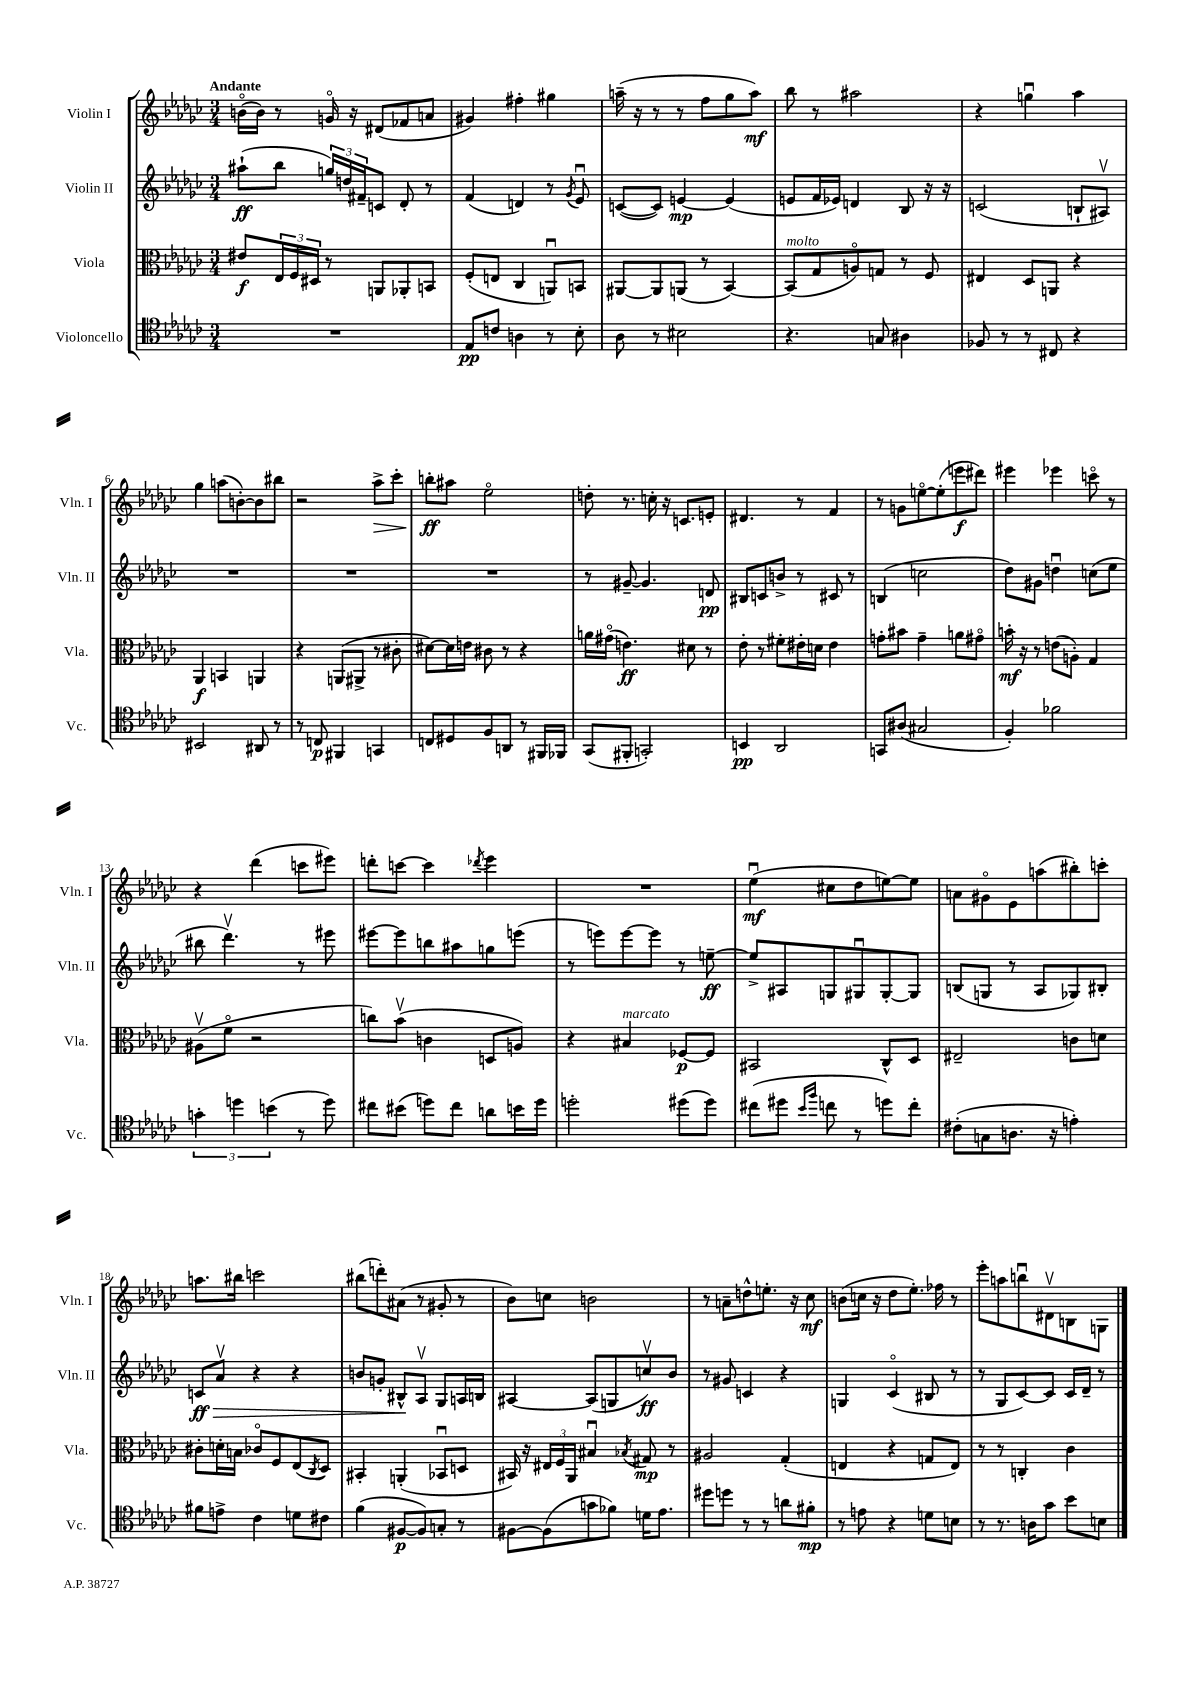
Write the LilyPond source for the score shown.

<<
\new StaffGroup <<
\new Staff = "s0" \with { instrumentName = "Violin I" shortInstrumentName = "Vln. I" } {
    \clef treble \key ges \major \numericTimeSignature \time 3/4 \tempo "Andante"
    b'16\flageolet( b'16) r8 g'16\flageolet r16 dis'8( fes'8 a'8 |
    gis'4) fis''4-. gis''4 |
    a''16--( r16 r8 r8 f''8 ges''8 a''8\mf) |
    bes''8 r8 ais''2 |
    r4 g''4\downbow aes''4 |
    ges''4 a''8( b'8~-.) b'8 bis''8 |
    r2 aes''8->\> ces'''8-. |
    b''8-.\ff\! ais''8 ees''2\flageolet |
    d''8-. r8. c''16-. r16 c'8. e'8-. |
    dis'4. r8 f'4 |
    r8 g'8 e''8~\flageolet e''8-.( e'''8\f dis'''8) |
    eis'''4 ees'''4 c'''8\flageolet r8 |
    r4 des'''4( c'''8 eis'''8) |
    d'''8-. c'''8~ c'''4 \acciaccatura { des'''8 } ees'''4 |
    R2. |
    ees''4\downbow\mf( cis''8 des''8 e''8~) e''8 |
    a'8 gis'8\flageolet ees'8 a''8( bis''8-.) c'''8-. |
    a''8. bis''16 c'''2 |
    bis''8( d'''8-.) ais'8( r8 gis'8-. r8 |
    bes'8) c''8 b'2 |
    r8 a'8-- d''8-^ e''8.-. r16 ces''8\mf |
    b'8( c''16 r16 des''8 ees''8.-.) fes''16 r8 |
    ees'''8-. a''8 b''8\downbow dis'8\upbow b8 g8 \bar "|." |
}
\new Staff = "s1" \with { instrumentName = "Violin II" shortInstrumentName = "Vln. II" } {
    \clef treble \key ges \major \numericTimeSignature \time 3/4
    ais''8-!\ff( bes''8 \tuplet 3/2 { g''16) d''16 fis'16-- } c'8 des'8-. r8 |
    f'4( d'4) r8 \acciaccatura { ges'8 } ees'8\downbow |
    c'8~( c'8) e'4~\mp e'4( |
    e'8 f'16 ees'16) d'4 bes8 r16 r16 |
    c'2( b8-! ais8\upbow) |
    R2. |
    R2. |
    R2. |
    r8 gis'8~-- gis'4. d'8\pp |
    bis8 c'8 b'8-> r8 cis'8 r8 |
    b4( c''2 |
    des''8) gis'8 d''4\downbow c''8( ees''8 |
    bis''8 des'''4.\upbow) r8 eis'''8 |
    eis'''8~ eis'''8 b''8 ais''8 g''8 e'''8( |
    r8 e'''8) e'''8~ e'''8 r8 e''8~--\ff |
    e''8-> ais8 g8 gis8\downbow gis8~-. gis8 |
    b8( g8 r8 aes8 ges8) bis8-. |
    c'8\ff\> aes'8\upbow r4 r4 |
    b'8 g'8-. bis8-^\! aes8\upbow ges8 a16 b16 |
    ais4~ ais8( g8 c''8\upbow\ff) bes'8 |
    r8 gis'8 c'4 r4 |
    g4 ces'4\flageolet( bis8 r8 |
    r8 ges8 ces'8~) ces'8 ces'16 des'16-- r8 \bar "|." |
}
\new Staff = "s2" \with { instrumentName = "Viola" shortInstrumentName = "Vla." } {
    \clef alto \key ges \major \numericTimeSignature \time 3/4
    eis'8\f \tuplet 3/2 { ees16 f16 dis16 } r8 a,8 aes,8-. b,8 |
    f8-.( e8 ces4 a,8\downbow) b,8 |
    ais,8~ ais,8 a,8( r8 bes,4~) |
    bes,8^\markup { \italic "molto" }( ges8 a8\flageolet) g8 r8 f8 |
    eis4 des8 a,8 r4 |
    aes,4\f b,4 a,4 |
    r4 a,8( ais,8-> r8 cis'8-. |
    dis'8~) dis'16 e'16 cis'8 r8 r4 |
    a'16 gis'16\flageolet( e'4.\ff) dis'8 r8 |
    ees'8-. r8 fis'8-. eis'16-. d'16 eis'4 |
    g'8-. bis'8 g'4-- a'8 gis'8\flageolet |
    b'16-.\mf r16 r8 e'8( a8-.) ges4 |
    ais8\upbow( f'8\flageolet r2 |
    c''8) bes'8\upbow( c'4 d8 a8) |
    r4 bis4^\markup { \italic "marcato" } fes8~\p fes8 |
    bis,2 ces8-^ des8 |
    eis2-- c'8 d'8 |
    cis'8-. d'16-. b16 ces'8\flageolet f8 ees8( \acciaccatura { ces8 } des8) |
    bis,4-. a,4-.( bes,8\downbow d8 |
    bis,16) r16 \tuplet 3/2 { eis16 f16 aes,16 } bis4\downbow \acciaccatura { bes8 } gis8\mp r8 |
    ais2 ges4-.( |
    e4 r4 g8 e8) |
    r8 r8 c4-. ces'4 \bar "|." |
}
\new Staff = "s3" \with { instrumentName = "Violoncello" shortInstrumentName = "Vc." } {
    \clef tenor \key ges \major \numericTimeSignature \time 3/4
    R2. |
    ees8\pp c'8 a4 r8 bes8-. |
    aes8 r8 bis2 |
    r4. g8 ais4 |
    fes8 r8 r8 cis8 r4 |
    bis,2 ais,8 r8 |
    r8 c8\p fis,4 g,4 |
    c8 dis8 f8 a,8 r8 fis,16 fes,16 |
    ges,8( fis,8-. g,2-.) |
    b,4\pp aes,2 |
    g,8 ais8( gis2 |
    f4-.) fes'2 |
    \tuplet 3/2 { g'4-. d''4 b'4( } r8 d''8) |
    cis''8 bis'8( d''8) cis''8 a'8 b'16 d''16 |
    d''2-. dis''8( dis''8) |
    cis''8( dis''8 \grace { bes'16 f''16 } c''8 r8 d''8) c''8-. |
    cis'8-.( g8 a8. r16 e'4-.) |
    fis'8 e'8-> ces'4 d'8 cis'8 |
    f'4( fis8~\p fis8) g8-. r8 |
    fis8~ fis8( g'8 fes'8) d'16 ees'8. |
    dis''8 d''8 r8 r8 a'8 fis'8-.\mp |
    r8 e'8 r4 d'8 b8 |
    r8 r8. a16 ges'8 bes'8 b8 \bar "|." |
}
>>
>>
